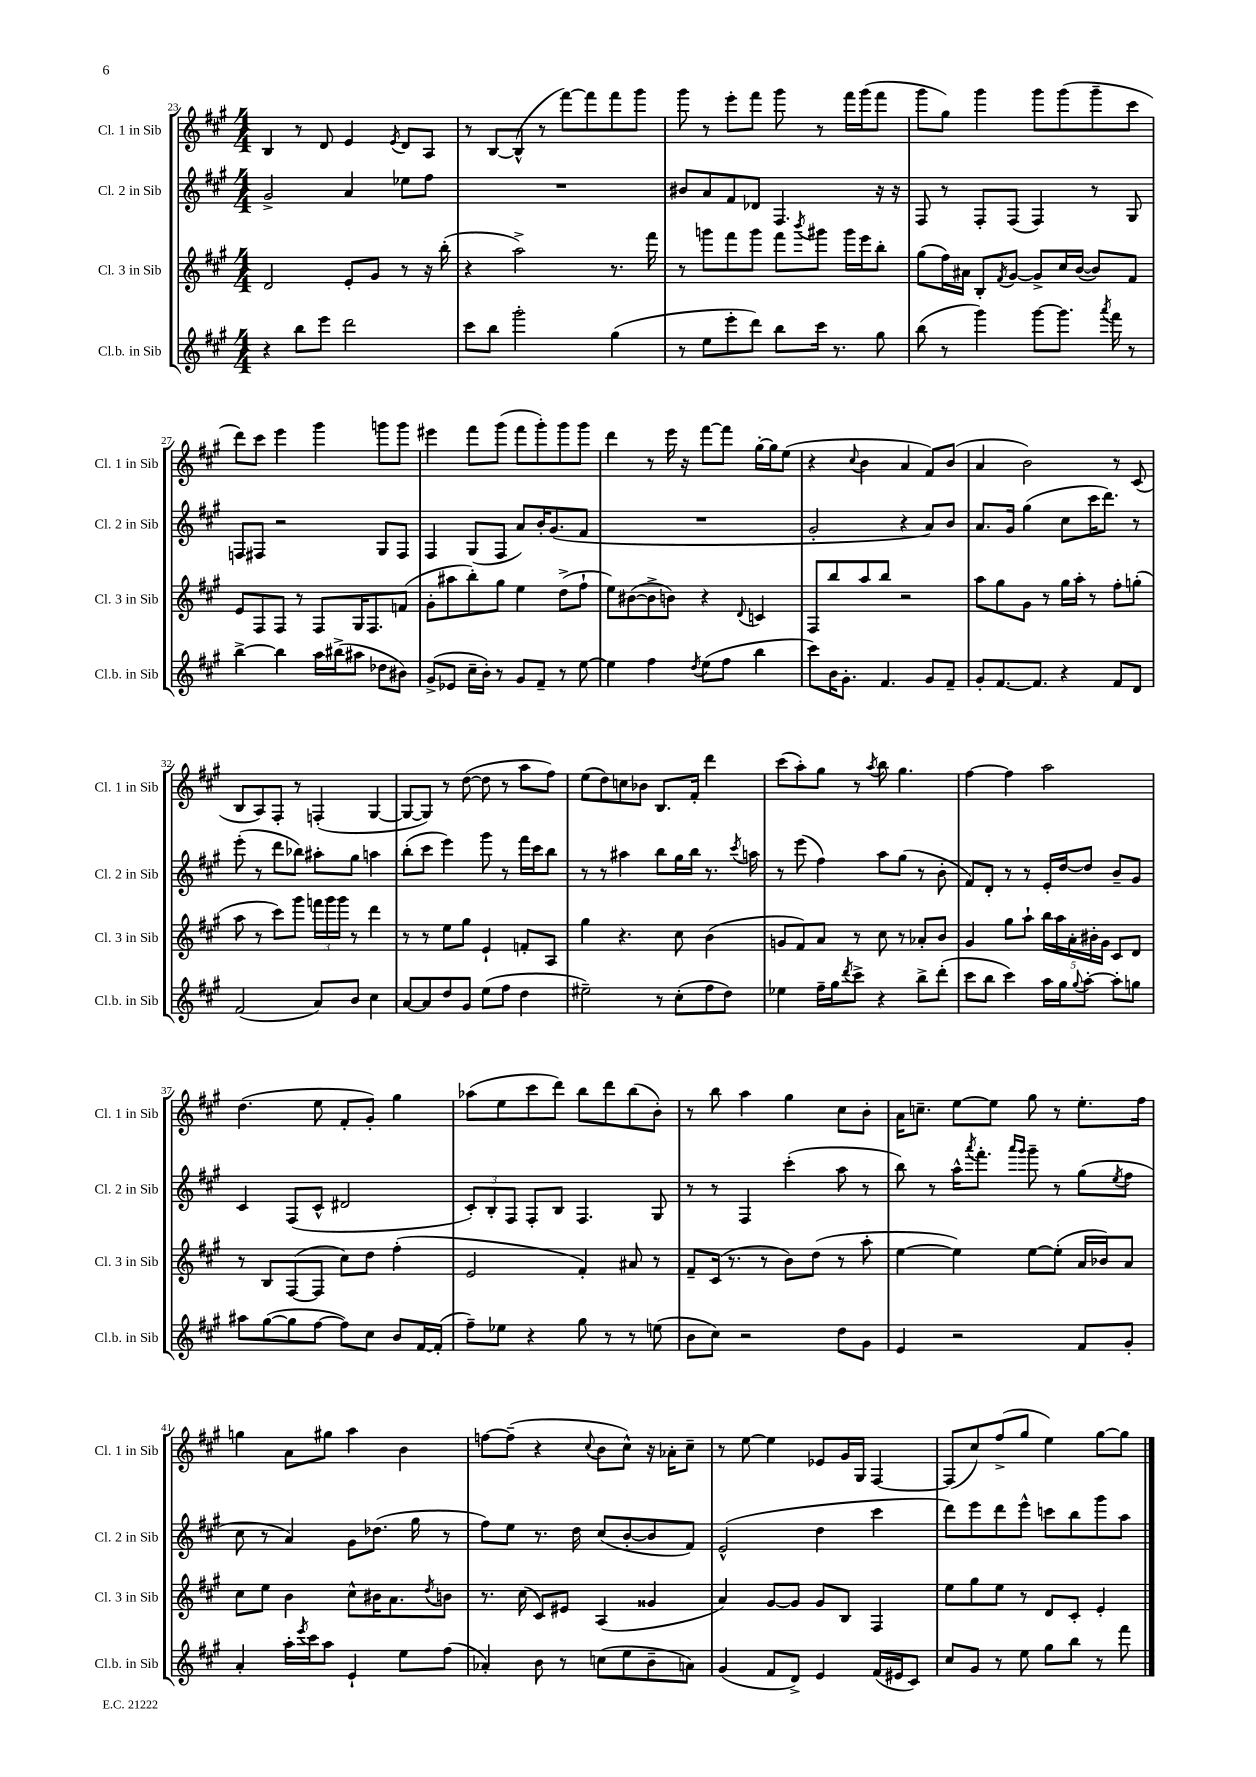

**kern	**kern	**kern	**kern
*staff4	*staff3	*staff2	*staff1
*clefG2	*clefG2	*clefG2	*clefG2
*k[f#c#g#]	*k[f#c#g#]	*k[f#c#g#]	*k[f#c#g#]
*M4/4	*M4/4	*M4/4	*M4/4
4r	2d	2g#^	4B
8bb	.	.	8r
8eee	.	.	8d
2ddd	8e'	4a	4e
.	8g#	.	.
.	.	.	8qe
.	8r	8ee-	8d
.	16r	8ff#	8A
.	(16bb'	.	.
=	=	=	=
8ccc#	4r	1r	8r
8bb	.	.	[8B
2ggg#'	2aa^)	.	(8B^^]
.	.	.	8r
.	.	.	[8fff#)
.	.	.	8fff#]
(4gg#	8.r	.	8fff#
.	.	.	8ggg#
.	16fff#	.	.
=	=	=	=
8r	8r	8b#	8ggg#
8ee	8ggg	8a	8r
8eee'	8fff#	8f#	8eee'
8ddd)	8ggg	8d-	8fff#
8bb	8fff#	4.F#	8ggg#
.	8qbbb	.	.
16ccc#	8ggg#	.	8r
8.r	.	.	.
.	16ggg#	.	16fff#
.	16eee	.	(16ggg#
8gg#	8bb'	16r	8fff#
.	.	16r	.
=	=	=	=
(8bb	(8gg#	8F#	8ggg#
8r	16ff#)	8r	8gg#)
.	16a#	.	.
4ggg#)	8B'	8F#'	4ggg#
.	8qf#	.	.
.	[8g#	(8F#	.
[8ggg#	8g#^]	4F#)	8ggg#
8.ggg#]	16cc#	.	(8ggg#
.	([16b	.	.
.	8b])	8r	8ggg#~
8qaaa	.	.	.
16fff#	.	.	.
8r	8f#	8G#	8ccc#
=	=	=	=
[4bb^	8e	8F	8ddd)
.	8F#	8F#	8ccc#
4bb]	8F#	2r	4eee
.	8r	.	.
16aa	8F#	.	4ggg#
(16bb#^	.	.	.
8aa#	16G#	.	.
.	8.F#	.	.
8dd-	.	8G#	8ggg
8b#)	(8f	8F#	8ggg
=	=	=	=
(8g#^	8g#'	4F#	4eee#
8e-	8aa#	.	.
16cc#~	8bb')	(8G#	8fff#
16b')	.	.	.
8r	8gg#	8F#	(8ggg#
8g#	4ee	8a)	8fff#
8f#~	.	16b'	8ggg#')
.	.	(8.g#	.
8r	(8dd^	.	8ggg#
[8ee	8ff#`	8f#	8ggg#
=	=	=	=
4ee]	8ee)	1r	4ddd
.	([8b#	.	.
4ff#	8b#^]	.	8r
.	8b)	.	16eee
.	.	.	16r
8qdd	.	.	.
(8ee	4r	.	[8fff#
8ff#	.	.	8fff#]
.	8qqd	.	.
4bb	4c	.	[16gg#'
.	.	.	16gg#]
.	.	.	(8ee
=	=	=	=
8ccc#)	8F#	2g#'	4r
16b	8bb	.	.
8.g#'	.	.	.
.	.	.	8qqcc#
.	8aa	.	4b
4.f#	8bb	.	.
.	2r	4r	4a
8g#	.	8a)	8f#)
8f#~	.	8b	(8b
=	=	=	=
8g#'	8aa	8.a	4a
[8.f#	8gg#	.	.
.	.	16g#	.
.	8g#	(4gg#	2b)
8.f#]	.	.	.
.	8r	.	.
4r	16gg#	8cc#	.
.	16aa'	.	.
.	8r	16ccc#	.
.	.	8.ddd)	.
8f#	8ff#'	.	8r
8d	(8gg'	8r	(8c#
=	=	=	=
(2f#	8aa	(8eee'	8B
.	8r	8r	8A)
.	8ccc#)	8ddd	8F#'
.	8ggg#	8bb-)	8r
8a)	24fff	8aa#'	(4F'
.	24ggg#	.	.
.	24ggg#	.	.
8b	8r	8gg#	.
4cc#	4ddd	4aa	[4G#
=	=	=	=
[8a	8r	(8bb'	8G#_
8a]	8r	8ccc#	8G#])
8dd	8ee	4eee)	8r
8g#	8gg#	.	([8dd
(8ee	4e`	8ggg#	8dd]
8ff#	.	8r	8r
4dd	8f'	16fff#	8aa
.	.	16ccc#	.
.	8A	8bb	8ff#)
=	=	=	=
2ee#~)	4gg#	8r	(8ee
.	.	8r	8dd)
.	4.r	4aa#	8cc
.	.	.	8b-
8r	.	8bb	8.B
(8cc#'	8cc#	16gg#	.
.	.	16bb	16f#'
8ff#	(4b	8.r	4ddd
8dd)	.	.	.
.	.	8qccc#	.
.	.	16aa	.
=	=	=	=
4ee-	8g	8r	(8ccc#
.	8f#)	(8eee	8aa')
16ff#~	8a	4ff#)	8gg#
16gg#	.	.	.
8qddd	.	.	.
8ccc#^	8r	.	8r
.	.	.	8qaa
4r	8cc#	8aa	8bb
.	8r	(8gg#	4.gg#
8bb^	8a-'	8r	.
(8ddd'	8b	8b'	.
=	=	=	=
8ccc#	4g#	8f#)	[4ff#
8bb	.	8d'	.
4ccc#)	8gg#	8r	4ff#]
.	8aa`	8r	.
16aa	20bb	16e'	2aa
.	20aa	.	.
16gg#	.	[16dd	.
.	20a'	.	.
8qqgg#	.	.	.
[8aa'	.	8dd]	.
.	20b#'	.	.
.	20g#	.	.
8aa']	8c#	8b~	.
8gg	8d	8g#	.
=	=	=	=
8aa#	8r	4c#	(4.dd
([8gg#	8B	.	.
8gg#]	([8F#	(8F#	.
[8ff#	8F#]	8c#^^	8ee
8ff#])	8cc#)	2d#	8f#'
8cc#	8dd	.	8g#')
8b	(4ff#'	.	4gg#
[16f#	.	.	.
(16f#']	.	.	.
=	=	=	=
8ff#~)	2e	12c#')	(8aa-
.	.	12B'	.
8ee-	.	.	8ee
.	.	12F#	.
4r	.	8F#'	8ccc#
.	.	8B	8ddd)
8gg#	4f#')	4.F#	8bb
8r	.	.	8ddd
8r	8a#	.	(8bb
(8ee	8r	8G#	8b')
=	=	=	=
8b	8f#~	8r	8r
8cc#)	(16c#	8r	8bb
.	8.r	.	.
2r	.	4F#	4aa
.	8r	.	.
.	8b)	(4ccc#'	4gg#
.	(8dd	.	.
8dd	8r	8aa	8cc#
8g#	8aa'	8r	8b'
=	=	=	=
4e	[4ee	8bb)	16a
.	.	.	8.cc~
.	.	8r	.
2r	4ee])	16aa^^	[8ee
.	.	8qaaa	.
.	.	8.fff#'	.
.	.	.	8ee]
.	.	16qqaaa	.
.	.	16qqggg#	.
.	[8ee	8ggg#~	8gg#
.	(8ee']	8r	8r
8f#	16a	(8gg#	8.ee'
.	16b-)	.	.
.	.	8qee	.
8g#'	8a	8ff#	.
.	.	.	16ff#
=	=	=	=
4a'	8cc#	8cc#	4gg
.	8ee	8r	.
16aa'	4b	4a)	8a
8qeee	.	.	.
16ccc#	.	.	.
8aa	.	.	8gg#
4e`	8cc#^^	8g#	4aa
.	16b#	(8.dd-	.
.	8.a	.	.
8ee	.	.	4b
.	.	16gg#	.
.	8qdd	.	.
(8ff#	8b	8r	.
=	=	=	=
4a-')	8.r	8ff#)	[8ff
.	.	8ee	(8ff~]
.	(16cc#	.	.
8b	8c#)	8.r	4r
8r	8e#	.	.
.	.	16dd	.
.	.	.	8qqcc#
(8cc	(4A	(8cc#	8b
8ee	.	[8b'	8cc#^^)
8b~	4g##	8b]	16r
.	.	.	16a-'
8a)	.	8f#)	8cc#~
=	=	=	=
(4g#	4a)	(2e^^	8r
.	.	.	[8ee
8f#	[8g#	.	4ee]
8d^)	8g#]	.	.
4e	8g#	4dd	8e-
.	8B	.	16g#
.	.	.	16G#
(16f#	4F#	4ccc#	[4F#
16e#	.	.	.
8c#)	.	.	.
=	=	=	=
8cc#	8ee	8ddd)	(8F#]
8g#	8gg#	8eee	8cc#)
8r	8ee	8ddd	(8ff#^
8ee	8r	8eee^^	8gg#
8gg#	8d	8ccc	4ee)
8bb	8c#'	8bb	.
8r	4e'	8ggg#	[8gg#
8fff#	.	8aa	8gg#]
==	==	==	==
*-	*-	*-	*-
